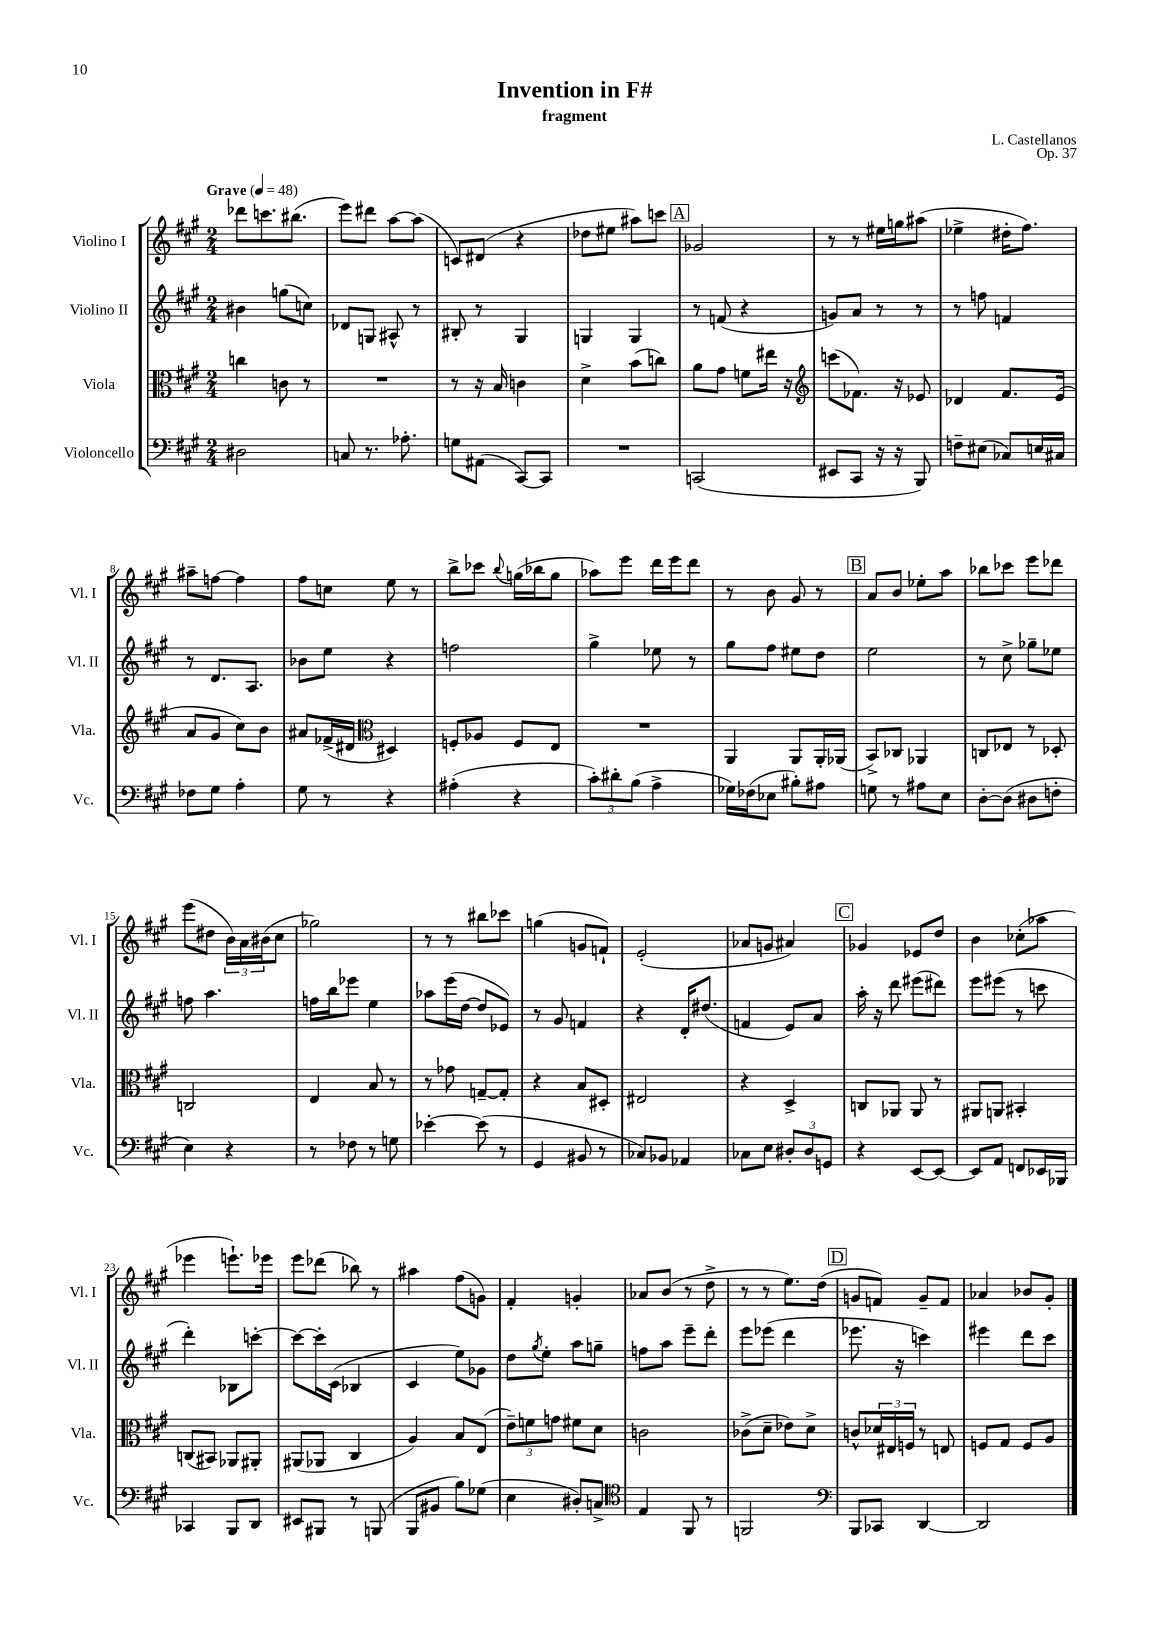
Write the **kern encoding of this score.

**kern	**kern	**kern	**kern
*staff4	*staff3	*staff2	*staff1
*clefF4	*clefC3	*clefG2	*clefG2
*k[f#c#g#]	*k[f#c#g#]	*k[f#c#g#]	*k[f#c#g#]
*M2/4	*M2/4	*M2/4	*M2/4
*MM48	*MM48	*MM48	*MM48
2D#\	4cc\	4b#\	8ddd-\L
.	.	.	8.ccc\
.	8c\	(8gg\L	.
.	.	.	(8.bb#\J
.	8r	8cc\J)	.
=	=	=	=
8C/	2r	8d-/L	8eee\L)
8.r	.	8G/J	8ddd#\J
.	.	8A#^^/	[8aa\L
8.A-'\	.	.	.
.	.	8r	(8aa\]J
=	=	=	=
8G\L	8r	8B#'/	8c/L)
(8AA#\J	16r	8r	(8d#/J
.	16B/	.	.
[8CC#/L)	4c\	4G#/	4r
8CC#/]J	.	.	.
=	=	=	=
2r	4d^\	4G/	8dd-\L
.	.	.	8ee#\J
.	(8b\L	4G/	8aa#\L)
.	8cc\J)	.	8ccc\J
=	=	=	=
(2CC/	8a\L	8r	2g-/
.	8g#\J	(8f/	.
.	8f\L	4r	.
.	16ee#\Jk	.	.
.	16r	.	.
=	=	=	=
*	*clefG2	*	*
8EE#/L	(8ccc\L	8g/L)	8r
8CC#/J	8.f-\J)	8a/J	8r
16r	.	8r	16ee#\LL
16r	16r	.	16gg\J
8BBB/)	8e-/	8r	(8aa#\J
=	=	=	=
8F~\L	4d-/	8r	4ee-^\
(8E#\J	.	8ff\	.
8C-/L)	8.f#/L	4f/	16dd#'\LK
.	.	.	8.ff#\J)
16E/L	.	.	.
16C#/JJ	(16e/Jk	.	.
=	=	=	=
8F-\L	8a/L	8r	8aa#~\L
8G#\J	8g#/J	8.d/L	[8ff\J
4A'\	8cc#\L)	.	4ff\]
.	.	8.A/J	.
.	8b\J	.	.
=	=	=	=
8G#\	8a#/L	8b-\L	8ff#\L
8r	(16f-^/L	8ee\J	8cc\J
.	16d#/JJ	.	.
*	*clefC3	*	*
4r	4D#/)	4r	8ee\
.	.	.	8r
=	=	=	=
(4A#'\	8F'/L	2ff\	8bb^\L
.	8A-/J	.	8ccc-\J
.	.	.	8qqbb/
4r	8F/L	.	(16gg\LL
.	.	.	16bb-\J
.	8E/J	.	8gg\J
=	=	=	=
12c#'\L)	2r	4gg#^\	8aa-\L)
12d#'\	.	.	.
.	.	.	8eee\J
(12B\J	.	.	.
4A^\	.	8ee-\	16ddd\LL
.	.	.	16eee\J
.	.	8r	8ddd\J
=	=	=	=
16G-\LL)	4AA/	8gg#\L	8r
(16F-\J	.	.	.
8E-\J	.	8ff#\J	8b\
8B#'\L)	8AA/L	8ee#\L	8g#/
8A#\J	16AA'/L	8dd\J	8r
.	(16AA-/JJ	.	.
=	=	=	=
8G\	8BB^/L)	2ee\	8a/L
8r	8C-/J	.	8b/J
8A#\L	4AA-/	.	8ee-'\L
8E\J	.	.	8aa\J
=	=	=	=
[8D'\L	8C/L	8r	8bb-\L
(8D\]J	8E-/J	8cc#^\	8ccc-\J
8D#\L	8r	8gg-~\L	8eee\L
8F'\J	8D-'/	8ee-\J	8ddd-\J
=	=	=	=
4E\)	2C/	8ff\	(8eee\L
.	.	4.aa\	8dd#\J
4r	.	.	24b\LL)
.	.	.	24a\
.	.	.	(24b#\J
.	.	.	8cc#\J
=	=	=	=
8r	4E/	16ff\LL	2gg-\)
.	.	16bb\J	.
8F-\	.	8eee-\J	.
8r	8B/	4ee\	.
8G\	8r	.	.
=	=	=	=
[4e-'\	8r	8aa-\L	8r
.	8g-\	(16eee\L	8r
.	.	[16dd\JJ	.
(8e-\]	[8G~/L	8dd/]L	8bb#\L
8r	8G'/]J	8e-/J)	8ccc-\J
=	=	=	=
4GG#/	4r	8r	(4gg\
.	.	8g#/	.
8BB#/	8B/L	4f/	8g/L
8r	8D#'/J	.	8f`/J)
=	=	=	=
8C-/L)	2E#/	4r	(2e'/
8BB-/J	.	.	.
4AA-/	.	16d'/LK	.
.	.	(8.dd#/J	.
=	=	=	=
8C-\L	4r	4f/	8a-/L
8E\J	.	.	8g/J
12D#'/L	4D^/	8e/L)	4a#/)
12D#/	.	.	.
.	.	8a/J	.
12GG/J	.	.	.
=	=	=	=
4r	8C/L	16aa'\	4g-/
.	.	16r	.
.	8AA-/J	8ddd\	.
[8EE/L	8AA-/	(8eee#\L	8e-/L
8EE/_J	8r	8ddd#\J)	8dd/J
=	=	=	=
8EE/]L	8AA#/L	8eee\L	4b\
8AA/J	8AA/J	(8eee#\J	.
8FF/L	4BB#'/	8r	(8cc-'\L
16EE-/L	.	8ccc\	8aa-\J
16BBB-/JJ	.	.	.
=	=	=	=
4CC-/	(8C/L	4ddd'\)	4eee-\
.	8BB#/J)	.	.
8BBB/L	8AA-/L	8B-\L	8.eee`\L)
8DD/J	8AA#'/J	[8ccc'\J	.
.	.	.	16eee-\Jk
=	=	=	=
8EE#/L	(8AA#/L	8ccc\_L	8eee\L
8BBB#/J	8AA-/J	16ccc'\]L	(8ddd-\J
.	.	(16c#\JJ	.
8r	4C#/	4B-/	8bb-\)
(8BBB/	.	.	8r
=	=	=	=
8BBB/L	4A/)	4c#/	4aa#\
8BB#/J	.	.	.
8B\L)	8B/L	8ee\L)	(8ff#\L
(8G-\J	(8E/J	8g-\J	8g\J)
=	=	=	=
4E\	12e~\L)	8dd\L	4f#'/
.	12f\	.	.
.	.	8qgg#/	.
.	.	8ee'\J	.
.	12g\J	.	.
8D#'/L)	8f#\L	8aa\L	4g'/
8C^/J	8d\J	8gg~\J	.
=	=	=	=
*clefC4	*	*	*
4E/	2c\	8ff\L	8a-/L
.	.	8aa\J	(8b/J
8FF#/	.	8eee~\L	8r
8r	.	8ddd'\J	8dd^\
=	=	=	=
2FF/	(8c-^\L	8eee\L	8r
.	8d~\J	(8eee-\J	8r
.	8e-\L)	4ddd\	8.ee\L)
.	8d^\J	.	.
.	.	.	(16dd\Jk
=	=	=	=
*clefF4	*	*	*
8BBB/L	8c^^/L	8.eee-\	8g/L
8CC-/J	24d-/L	.	8f/J)
.	24E#/	.	.
.	.	16r	.
.	24F/JJ	.	.
[4DD/	8r	4ccc\)	8g~/L
.	8E/	.	8f/J
=	=	=	=
2DD/]	8F/L	4eee#\	4a-/
.	8G#/J	.	.
.	8F/L	8ddd\L	8b-/L
.	8A/J	8ccc#\J	8g#'/J
==	==	==	==
*-	*-	*-	*-
